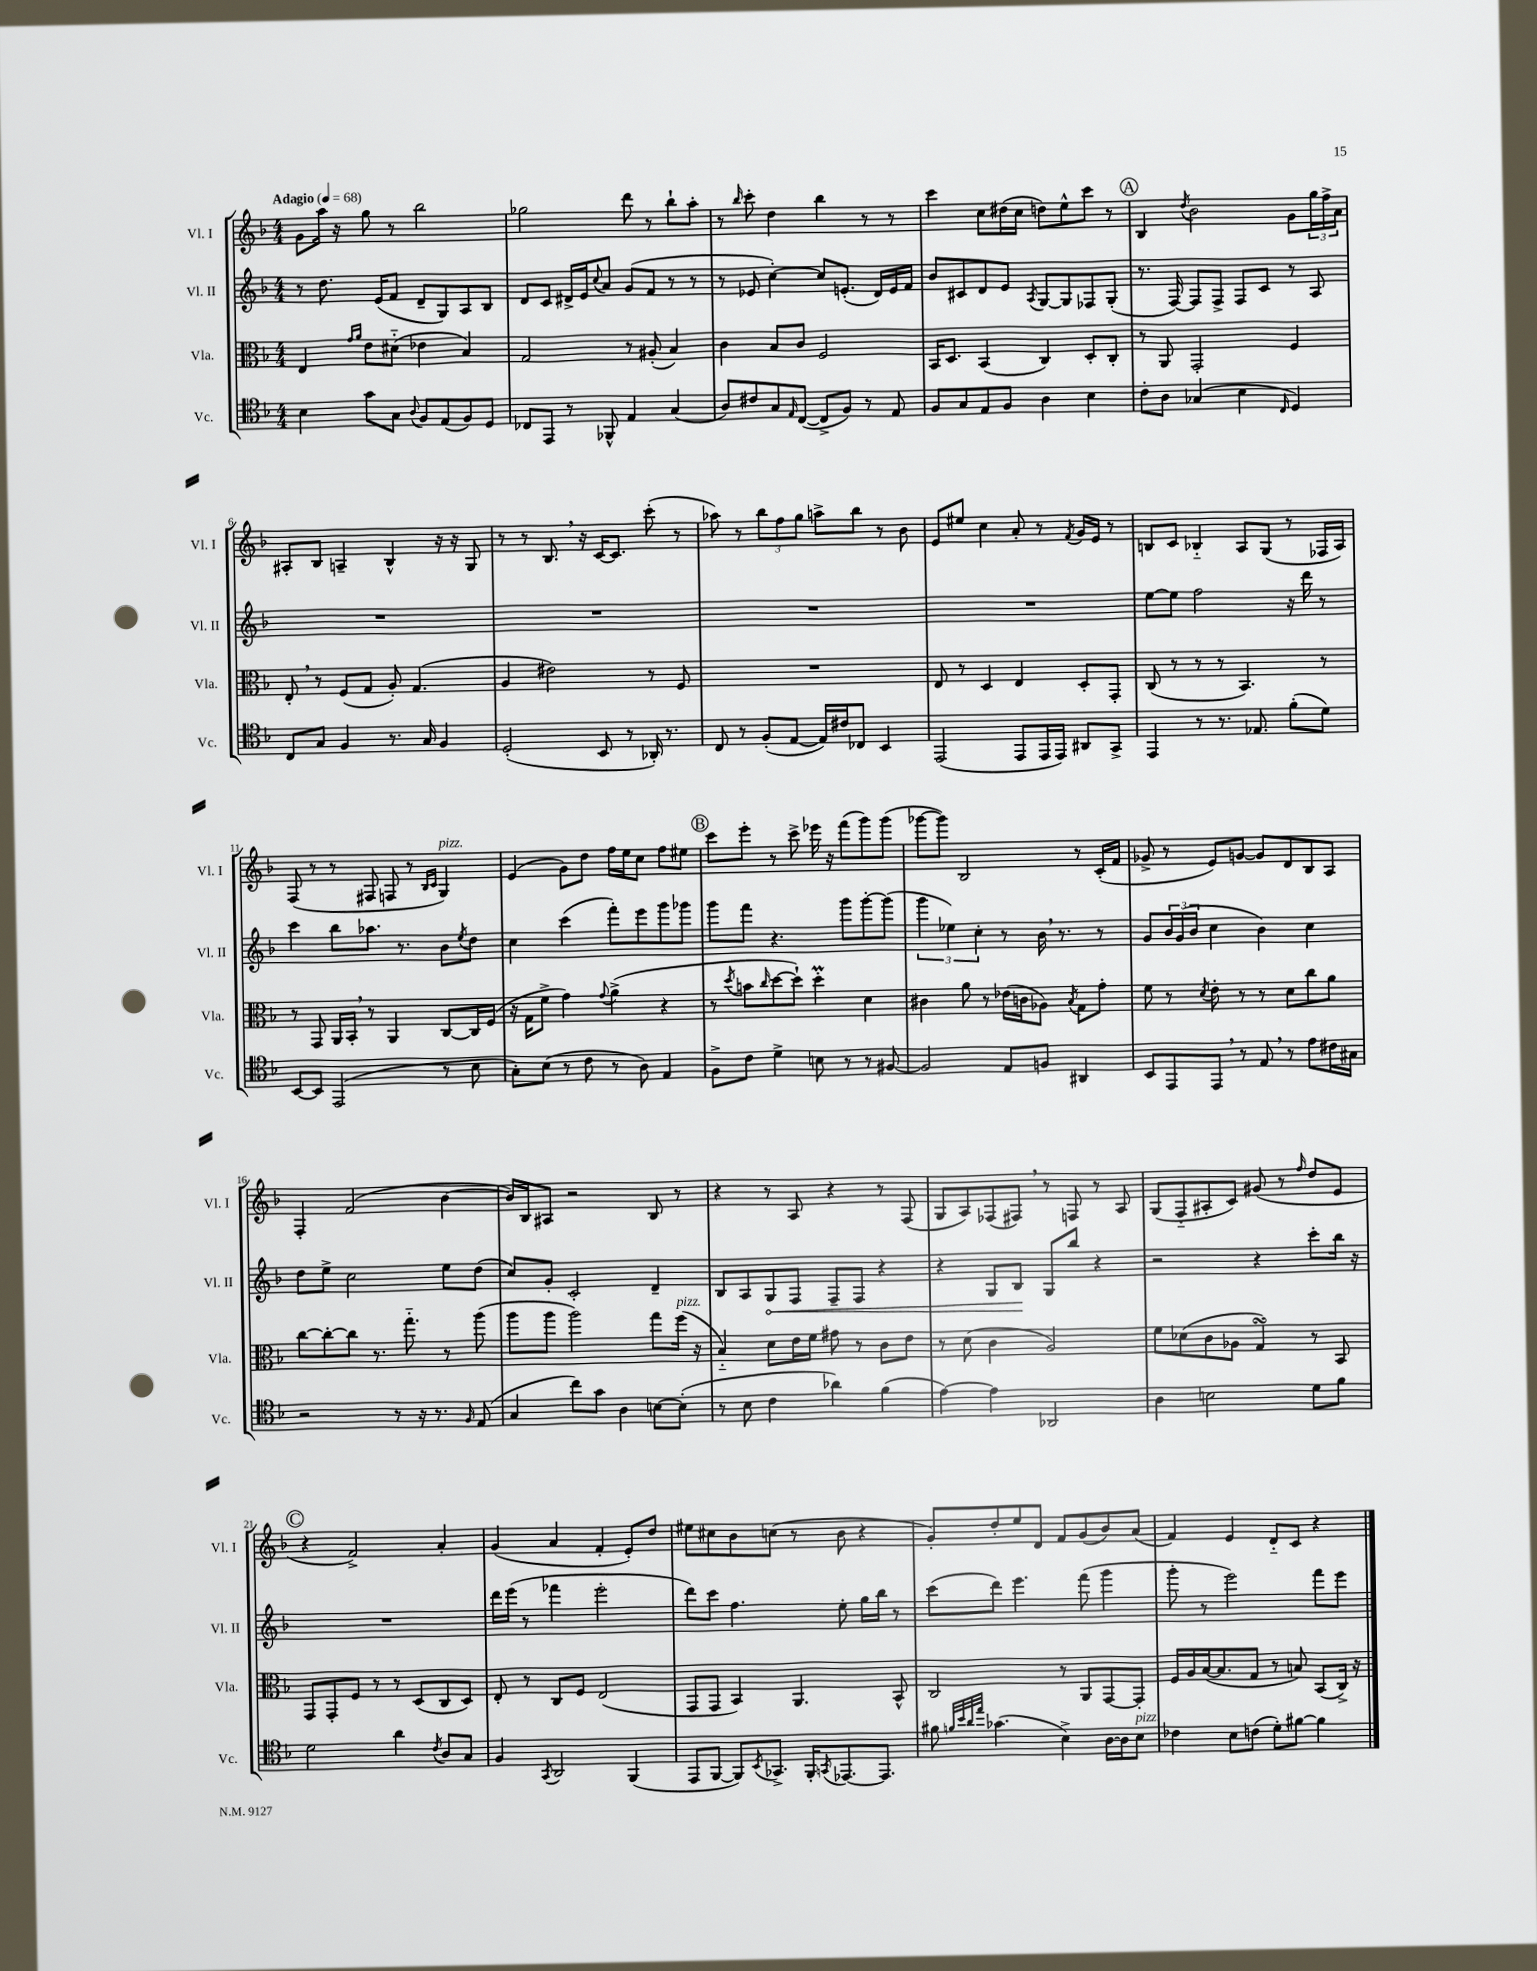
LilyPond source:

<<
\new StaffGroup <<
\new Staff = "s0" \with { instrumentName = "Vl. I" shortInstrumentName = "Vl. I" } {
    \clef treble \key f \major \numericTimeSignature \time 4/4 \tempo "Adagio" 4 = 68
    g'8 a''16 r16 g''8 r8 bes''2 |
    ges''2 d'''8 r8 bes''8-! a''8-. |
    r8 \grace { bes''16 } c'''8-. d''4 bes''4 r8 r8 |
    c'''4 c''8 dis''16( c''16 d''8) e''8-^ c'''8 r8 |
    \mark \markup { \circle "A" } bes4 \acciaccatura { d''8 } bes'2 g'8 \tuplet 3/2 { g''16 f''16-> a'16 } |
    ais8-. bes8 a4-- bes4-^ r16 r16 g8 |
    r8 r8 bes8. \breathe r16 c'16~ c'8. c'''8-.( r8 |
    aes''8) r8 \tuplet 3/2 { bes''8 f''8 g''8 } a''8-> bes''8 r8 bes'8 |
    e'8 eis''8 c''4 a'8-. r8 \acciaccatura { f'8 } g'16 e'16 r8 |
    b8 c'8 bes4-_ a8 g8( r8 fes16 a16) |
    f8( r8 r8 fis8 f8 r8 \grace { bes16 c'16 } g4^\markup { \italic "pizz." }) |
    e'4( g'8) d''8 f''16 e''16 c''8 f''8 eis''8 |
    \mark \markup { \circle "B" } c'''8 e'''8-. r8 c'''8-> ees'''16 r16 f'''8( g'''8) g'''8( |
    ges'''8~ ges'''8) bes2 r8 c'16-.( f'16 |
    ges'8-> r8 e'8) g'8~ g'8 d'8 bes8 a8 |
    f4-. f'2( bes'4~ |
    bes'16) bes16 ais8 r2 bes8 r8 |
    r4 r8 a8 r4 r8 f8( |
    g8 a8) fes8( fis8) \breathe r8 f8 r8 a8 |
    g8( f8-_ ais8-. c'8) gis'8( r8 \grace { f''16 } d''8 e'8 |
    \mark \markup { \circle "C" } r4 f'2->) a'4-. |
    g'4( a'4 f'4-. e'8-.) d''8 |
    eis''8 cis''8 bes'8 c''8( r8 bes'8 r4 |
    g'8-.) d''8-. e''8 d'8 f'8 g'8( bes'8) a'8( |
    f'4) e'4 d'8-_ c'8 r4 \bar "|." |
}
\new Staff = "s1" \with { instrumentName = "Vl. II" shortInstrumentName = "Vl. II" } {
    \clef treble \key f \major \numericTimeSignature \time 4/4
    r8 d''8. e'16( f'8 d'8-- g8) a8 bes8 |
    d'8 c'8 dis'16-> e'16 \appoggiatura { c''8 } a'8 g'8( f'8 r8 r8 |
    r8 ees'8 c''4~-.) c''8 e'8.-.( d'16) e'16 f'16 |
    bes'8 cis'8 d'8 e'8 \acciaccatura { a8 } g8~ g8 fes8 g8-.( |
    \mark \markup { \circle "A" } r8. f16~) f8 f8-> f8 c'8 r8 a8 |
    R1 |
    R1 |
    R1 |
    R1 |
    e''8~ e''8 f''2 r16 d'''16 r8 |
    c'''4 bes''8 aes''8. r8. bes'8 \acciaccatura { e''8 } d''8 |
    c''4 c'''4( f'''8-.) e'''8 g'''8 ges'''8 |
    \mark \markup { \circle "B" } g'''8 f'''8 r4. g'''8 g'''8~-. g'''8( |
    \tuplet 3/2 { g'''4 ees''4) c''4-. } r8 bes'16 \breathe r8. r8 |
    g'8 \tuplet 3/2 { bes'16 g'16( bes'16 } c''4 bes'4) c''4 |
    d''8 e''8-> c''2 e''8 d''8( |
    c''8) g'8-. c'2-. d'4-- |
    bes8 a8 \once \override Hairpin.circled-tip = ##t g8\< f8 f8-- f8 r4 |
    r4 g8 bes8\! g8 bes''8 r4 |
    r2 r4 c'''8-. bes''16 r16 |
    \mark \markup { \circle "C" } R1 |
    d'''16 e'''16( r8 fes'''4 e'''2-. |
    d'''8) c'''8 f''4. e''8-. g''16 bes''16 r8 |
    c'''8( d'''8) e'''4. f'''8( g'''4 |
    g'''8-. r8 e'''2) f'''8 e'''8 \bar "|." |
}
\new Staff = "s2" \with { instrumentName = "Vla." shortInstrumentName = "Vla." } {
    \clef alto \key f \major \numericTimeSignature \time 4/4
    e4 \grace { g'16 a'16 } e'8 dis'8-_( ees'4 bes4) |
    g2 r8 ais8-.( bes4) |
    c'4 bes8 c'8 f2 |
    bes,16 d8. bes,4( c4) d8-. c8-. |
    \mark \markup { \circle "A" } r8 a,8 g,2-. f4 |
    e8-. \breathe r8 f8( g8 a8-.) g4.( |
    a4 eis'2) r8 f8 |
    R1 |
    e8 r8 d4 e4 d8-. g,8-. |
    c8( r8 r8 r8 bes,4.) r8 |
    r8 g,8 a,16 bes,16-. \breathe r8 a,4 c8~ c16 f16( |
    r16 g16 f'8-> g'4) \appoggiatura { g'8 } a'4->( r4 |
    \mark \markup { \circle "B" } r8 \acciaccatura { d''8 } b'8 \grace { c''16 } d''8~ d''8-!) d''4-.\prall d'4 |
    cis'4 a'8 r8 ees'16( c'16 aes8) \acciaccatura { bes8 } g8 g'8-. |
    f'8 r8 \acciaccatura { d'8 } e'8-. r8 r8 d'8 c''8 a'8 |
    c''8~ c''8~-. c''8 r8. g''8.-_ r8 a''8( |
    a''8 a''8 a''2) g''8 f''16^\markup { \italic "pizz." }( r16 |
    bes4-_) d'8 e'16 f'16 gis'8 r8 c'8 e'8 |
    r8 d'8( c'4 a2) |
    f'8 des'8( c'8 aes8 g4\turn) r8 bes,8 |
    \mark \markup { \circle "C" } g,8 g,8-. f8 r8 r8 d8( c8 d8) |
    e8-. r8 c8 f8 e2( |
    g,8 g,8 bes,4) a,4. bes,8-^ |
    c2 r8 a,8 g,8~ g,8-. |
    f16 a16 bes16~( bes8. g8 r8 b8) bes,8( c16->) r16 \bar "|." |
}
\new Staff = "s3" \with { instrumentName = "Vc." shortInstrumentName = "Vc." } {
    \clef tenor \key f \major \numericTimeSignature \time 4/4
    bes4 g'8 g8 \appoggiatura { a8 } f8 e8( f8) d8 |
    ces8 e,8 r8 fes,8-^ e4 g4( |
    a8) cis'8 g8 \grace { e16 } c8~( c8-> f8) r8 e8 |
    f8 g8 e8 f8 a4 bes4 |
    \mark \markup { \circle "A" } c'8-. a8 ges4( bes4 \grace { c16 } d4) |
    c8 g8 f4 r8. g16 f4 |
    d2-.( bes,8 r8 aes,16-.) r8. |
    c8 r8 f8-.( e8~ e16) cis'16 ces8 bes,4 |
    e,2( e,8 e,16 e,16) ais,8 g,8-> |
    e,4 r8 r8. ees8. f'8-.( d'8) |
    bes,8~ bes,8 e,2( r8 bes8 |
    g8-.) bes8( r8 c'8 r8 a8) e4 |
    \mark \markup { \circle "B" } f8-> c'8 d'4-> b8 r8 r8 fis8~ |
    fis2 e8 f8 ais,4 |
    bes,8 e,8 e,8 \breathe r8 e8 \breathe r8 e'8 cis'16 gis16 |
    r2 r8 r16 r8. \grace { f16 } e8( |
    g4 c''8) g'8 a4 b8~ b8-.( |
    r8 bes8 c'4 aes'4) f'4( |
    e'4~) e'4 aes,2 |
    a4 b2 d'8 f'8 |
    \mark \markup { \circle "C" } d'2 a'4 \acciaccatura { c'8 } a8 g8 |
    f4 \acciaccatura { g,8 } a,2 f,4( |
    e,8 f,8~ f,8) \acciaccatura { bes,8 } ges,8.-> f,16-. \acciaccatura { g,8 } ees,8.~ ees,8. |
    fis'8 \grace { f'32 bes'32 a'32 e''32 } ges'4.( bes4->) a16~ a16 bes8^\markup { \italic "pizz." } |
    ces'4 bes8 c'8( d'8-.) fis'8~ fis'4 \bar "|." |
}
>>
>>
